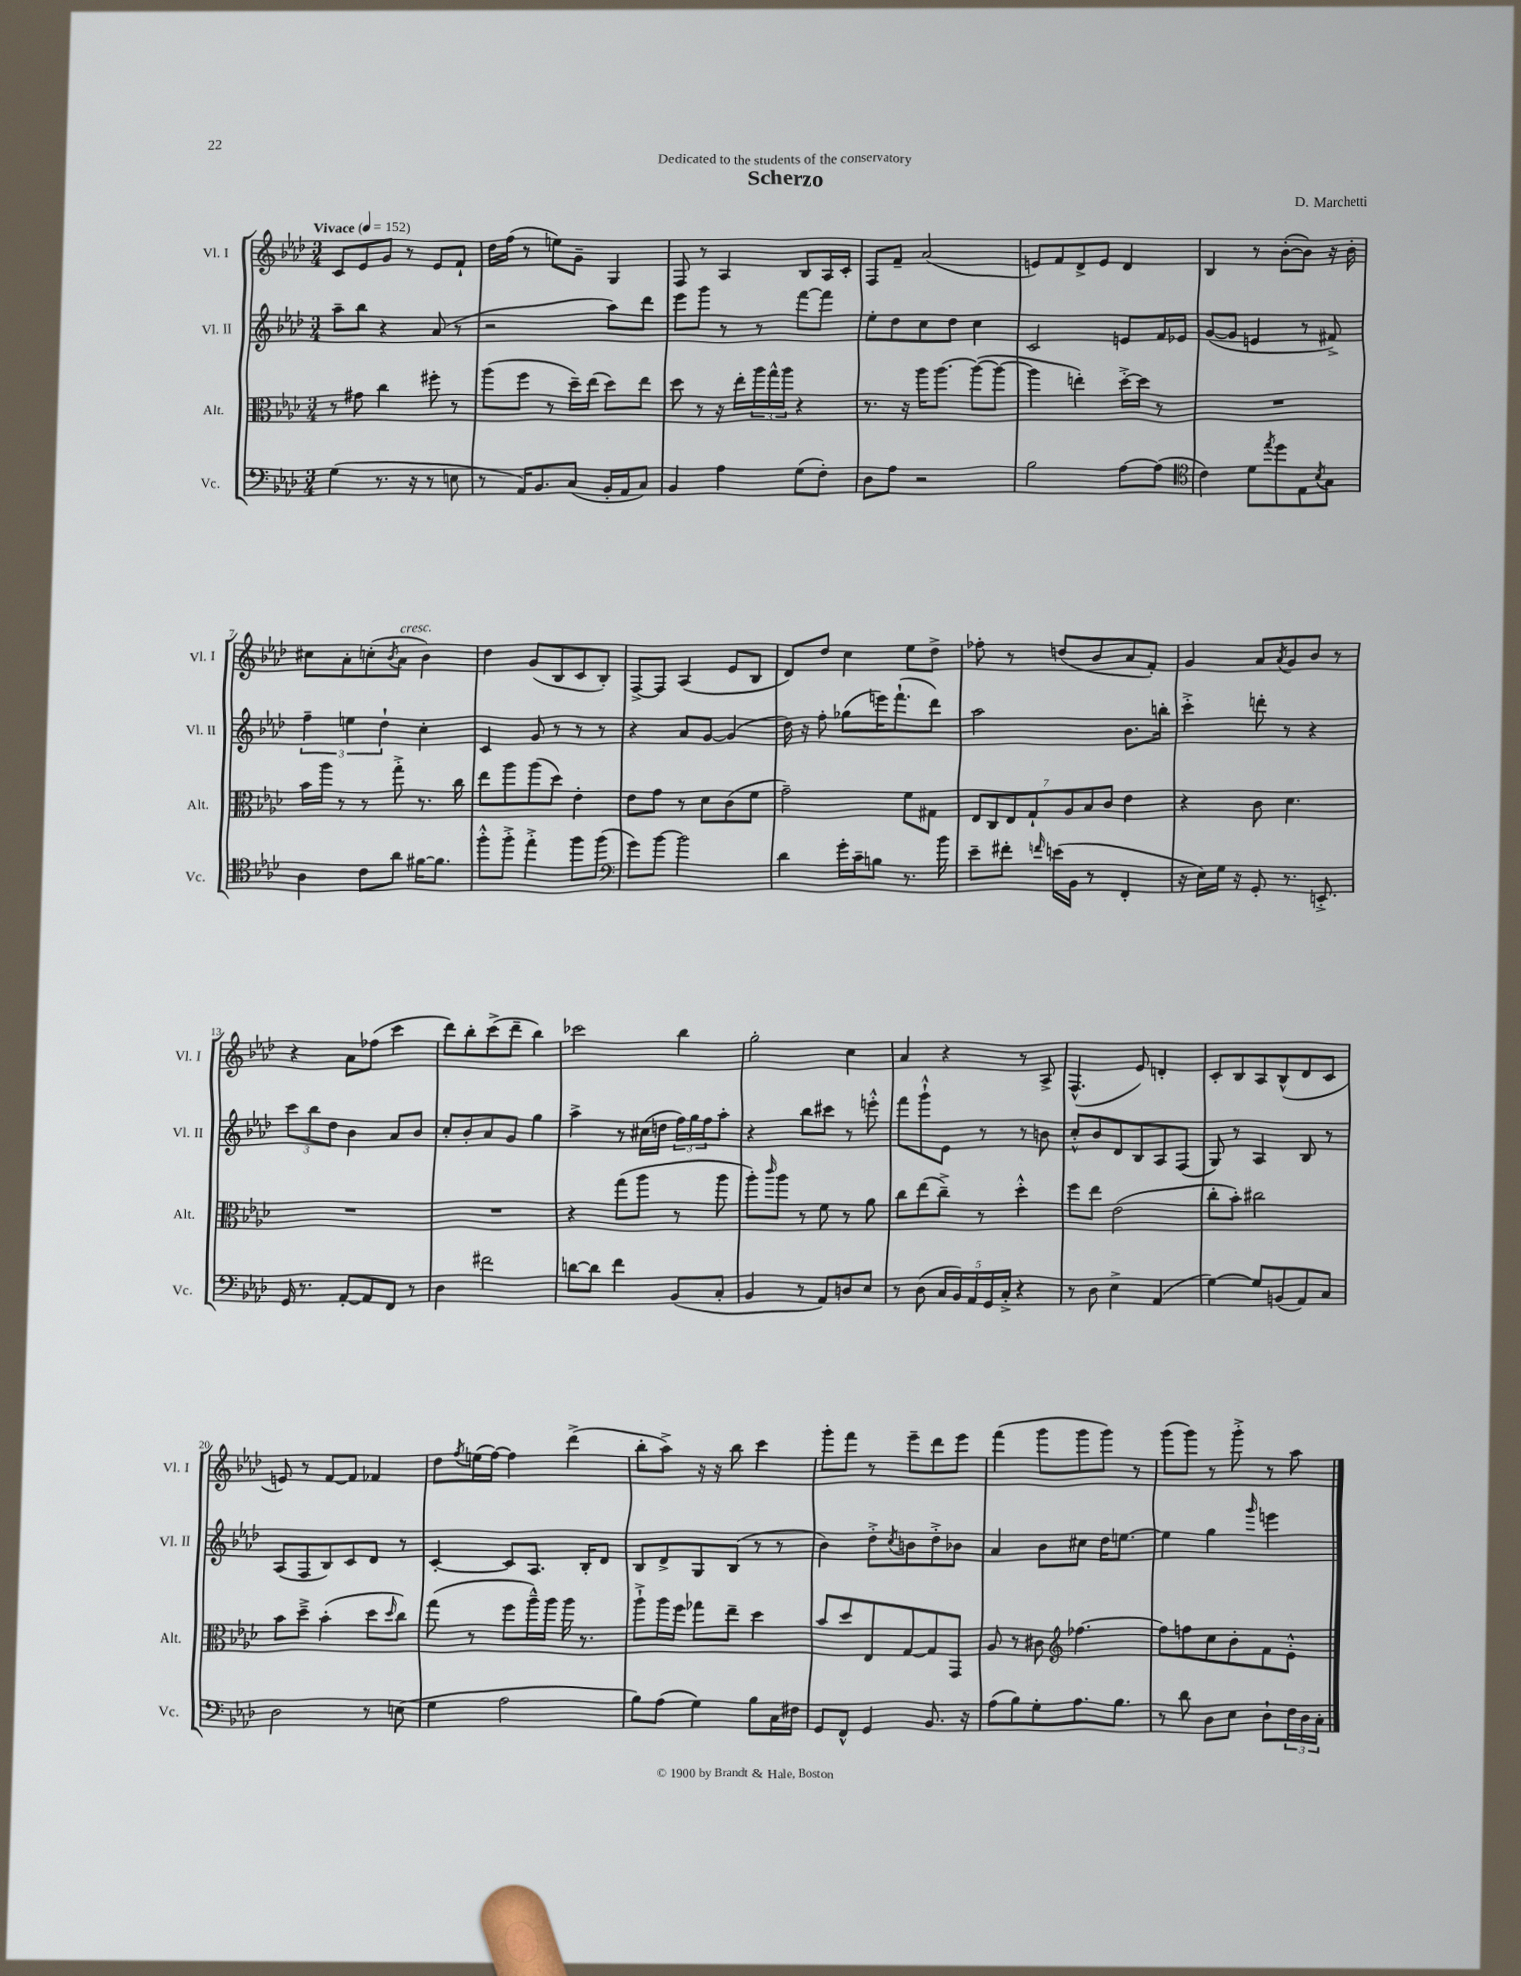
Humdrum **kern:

**kern	**kern	**kern	**kern
*staff4	*staff3	*staff2	*staff1
*clefF4	*clefC3	*clefG2	*clefG2
*k[b-e-a-d-]	*k[b-e-a-d-]	*k[b-e-a-d-]	*k[b-e-a-d-]
*M3/4	*M3/4	*M3/4	*M3/4
*MM152	*MM152	*MM152	*MM152
(4G\	8r	8aa-~\L	8c/L
.	8g#\	8bb-\J	8e-/
8.r	4cc\	4r	8g/J
.	.	.	8r
16r	.	.	.
8r	8ff#'\	(8a-/	8e-/L
8E\	8r	8r	8f`/J
=	=	=	=
8r	(8aa-\L	2r	16dd-\LL
.	.	.	(16ff\JJ
16AA-/LK)	8ff\J	.	8r
8.BB-/	.	.	.
.	8r	.	8ee\L)
(8C/J	16dd-~\LL)	.	8g~\J
.	(16ee-\JJ	.	.
16BB-'/LL	8dd-\L)	8aa-\L)	4G/
16AA-/J	.	.	.
8C/J)	8ee-\J	8ddd-\J	.
=	=	=	=
4BB-/	8dd-\	8eee-\L	8F/
.	8r	8ggg\J	8r
4A-\	16r	8r	4A-/
.	16ee-'\LL	.	.
.	24aa-\	8r	.
.	24gg^^\	.	.
.	24aa-\JJ	.	.
(8G\L	4r	[8fff\L	8B-/L
8F'\J)	.	8fff\]J	16A-/L
.	.	.	16c'/JJ
=	=	=	=
8D-\L	8.r	8ee-'\L	8F/L
8A-\J	.	8dd-\	8f~/J
.	16r	.	.
2r	16aa-\LK	8cc\	(2a-/
.	[8.aa-\J	.	.
.	.	8dd-\J	.
.	(8aa-\_L	4cc\	.
.	8aa-\_J	.	.
=	=	=	=
2B-\	4aa-\]	2c/	8e/L)
.	.	.	8f/
.	4ee'\)	.	8d-^/
.	.	.	8e/J
[8A-\L	[16dd-'^\LL	8e/L	4d-/
.	16dd-\]JJ	.	.
(8A-\]J	8r	16f/L	.
.	.	16e-/JJ	.
=	=	=	=
*clefC4	*	*	*
4c\)	2.r	([8g/L	4B-/
.	.	8g/]J	.
8d-\L	.	4e/	8r
8qee-/	.	.	.
8dd-\	.	.	([8b-'\L
8E-\	.	8r	8b-\]J)
8qB-/	.	.	.
8G\J	.	8f#^/)	16r
.	.	.	16b-'\
=	=	=	=
4A-\	16b-\LL	6ff~\	8cc#\L
.	16aa-\JJ	.	.
.	8r	.	8a-'\
.	.	6ee\	.
8c\L	8r	.	(8cc'\
.	.	6dd-`\	.
.	.	.	8qb-/
8a-\J	8gg'^\	.	8a-\J
[16f#\LK	8.r	4cc'\	4b-\)
8.f#\]J	.	.	.
.	16cc\	.	.
=	=	=	=
8ff'^^\L	8ee-\L	4c/	4dd-\
8ff'^\J	8aa-\	.	.
4ee-'^\	(8aa-\	8g/	(8g/L
.	8dd-\J)	8r	8B-/
8ff\L	4e-'\	8r	8c/
(8ff\J	.	8r	8B-'/J)
=	=	=	=
*clefF4	*	*	*
8g\L)	8e-\L	4r	[8F^/L
[8b-\J	8g\J	.	8F/]J
2b-\]	8r	8a-/L	(4A-/
.	8d-\L	[8g/J	.
.	(8c\	(4g/]	8e-/L
.	8f\J	.	8B-/J
=	=	=	=
4d-\	2g~\)	16dd-\)	8d-/L)
.	.	16r	.
.	.	8ff'\	8dd-/J
16g'\LL	.	(8gg-\L	4cc\
16c~\J	.	.	.
8B\J	.	16eee\K)	.
.	.	(8.fff`\	.
8.r	8f\L	.	8ee-\L
.	8G#\J	8ddd-\J)	8dd-^\J
16b-\	.	.	.
=	=	=	=
8e-~\L	14E-/L	2aa-\	8ff-'\
.	14C/	.	.
8f#'\J	.	.	8r
.	14E-/	.	.
.	14G`/	.	.
16qqf/	.	.	.
(16e\LL	.	.	(8dd/L
.	14A-/	.	.
16BB-\JJ	.	.	.
.	14B-/	.	.
8r	.	.	8b-/
.	14c/J	.	.
4FF'/	4e-\	8.b-\L	8a-/
.	.	.	8f'/J)
.	.	16bb'\Jk	.
=	=	=	=
16r	4r	4ccc'^\	4g/
16E-\LL)	.	.	.
16G\JJ	.	.	.
16r	.	.	.
8GG'/	8c\	8ddd'\	8a-/L
.	.	.	8qa-/
8.r	4.d-\	8r	8g/
.	.	4r	8b-/J
8.EE'^/	.	.	.
.	.	.	8r
=	=	=	=
16GG/	2.r	12ccc\L	4r
8.r	.	.	.
.	.	12bb-\	.
.	.	12dd-\J	.
[8AA-'/L	.	4b-\	8a-\L
8AA-/]	.	.	(8ff-\J
8FF/J	.	8a-/L	4ccc\
8r	.	8b-/J	.
=	=	=	=
4D-\	2.r	8cc'/L	8ddd-\L)
.	.	8b-'/	8bb-'\
2f#\	.	8a-/	(8ccc^\
.	.	8g/J	8ddd-~\J
.	.	4gg\	4bb-\)
=	=	=	=
[8d\L	4r	4aa-^\	2ccc-\
8d\]J	.	.	.
4f\	(8gg\L	8r	.
.	8aa-\J	(16cc#\LL	.
.	.	16dd\JJ	.
(8BB-/L	8r	24ff\LL)	4bb-\
.	.	24gg\	.
.	.	24ff\J	.
8C'/J	8aa-\	8aa-'\J	.
=	=	=	=
4BB-/	8aa-'\L)	4r	2gg'\
.	16qqccc/	.	.
.	8aa-\J	.	.
8r	8r	8bb-\L	.
8AA-/L)	8f\	8ccc#\J	.
8D/	8r	8r	4cc\
8E-/J	8a-\	8eee'^^\	.
=	=	=	=
8r	8cc\L	8fff\L	4a-/
(8D-\	(8ee-\	8ggg`^^\	.
20C/LL	8cc~^\J)	8e-\J	4r
20BB-/)	.	.	.
20AA-/	.	.	.
.	8r	8r	.
20GG/	.	.	.
20C'^/JJ	.	.	.
4r	4dd-'^^\	8r	8r
.	.	8b\	8A-^/
=	=	=	=
8r	8ff\L	8cc'^^/L	(4.F^^/
8D-\	8ee-\J	8b-/	.
4E-^\	(2e-\	8d-/	.
.	.	8B-/	8e-/)
(4AA-/	.	8A-/	4d'/
.	.	(8F/J	.
=	=	=	=
[4G\)	8cc'\L	8G/)	8c'/L
.	8b-'\J)	8r	8B-/
8G/]L	2cc#\	4A-/	8A-/
(8BB/	.	.	(8B-^^/
8AA-/)	.	8B-/	8d-/
8C/J	.	8r	8c/J
=	=	=	=
2D-\	8b-\L	(8A-/L	8e/)
.	8dd-~^\J	8F/	8r
.	(4b-'\	8B-/)	[8f/L
.	.	8c/	8f/]J
8r	8dd-\L	8d-/J	4f-/
.	16qqdd-/	.	.
(8E\	8cc\J)	8r	.
=	=	=	=
4G\	(8gg\	[4c'/	8dd-\L
.	.	.	8qff/
.	8r	.	(16ee\L
.	.	.	[16ff\JJ)
2A-\	8ff\L	8c/]L	4ff\]
.	16aa-~^^\L)	8.A-/J	.
.	16aa-\JJ	.	.
.	16aa-\	.	(4ddd-^\
.	8.r	16B-'/LK	.
.	.	8d-/J	.
=	=	=	=
8B-\L)	8aa-`^\L	8B-/L	8bb-'\L
(8A-\J	16aa-\L	8d-^/	8aa-^\J)
.	16ff\JJ	.	.
4G\)	8gg-\L	8G/	16r
.	.	.	16r
.	8ee-~\J	(8B-/J	8bb-\
8B-\L	4dd-\	8r	4ccc\
16C\L	.	8r	.
16F#\JJ	.	.	.
=	=	=	=
8GG/L	8b-/L	4b-\)	8ggg'\L
8FF^^/J	8dd-/	.	8fff\J
4GG/	8E-/	8dd-'^\L	8r
.	.	8qcc/	.
.	[8G/	8b\	8eee-~\L
8.BB-/	8G/]	8dd-'^\	8ddd-\
.	8GG/J	8b-\J	8eee-\J
16r	.	.	.
=	=	=	=
(8A-\L	8A-/	4a-/	(4fff\
8B-\)	8r	.	.
8G'\	8c#\	8b-\L	8ggg\L
*	*clefG2	*	*
8.A-\	[4.ff-\	8cc#\J	8ggg\
.	.	16dd-\LK	8ggg\J)
8.B-\J	.	[8.ee\J	.
.	.	.	8r
=	=	=	=
8r	8ff-\]L	4ee\]	(8ggg\L
8d-\	8ff\	.	8ggg\J)
8D-\L	8cc\	4gg\	8r
8E-\J	8b-'\	.	8ggg'^\
.	.	16qqggg/	.
8D-`\L	8f\	4eee\	8r
24F\L	8e-'^^\J	.	8aa-\
24D-\	.	.	.
24C'\JJ	.	.	.
==	==	==	==
*-	*-	*-	*-
